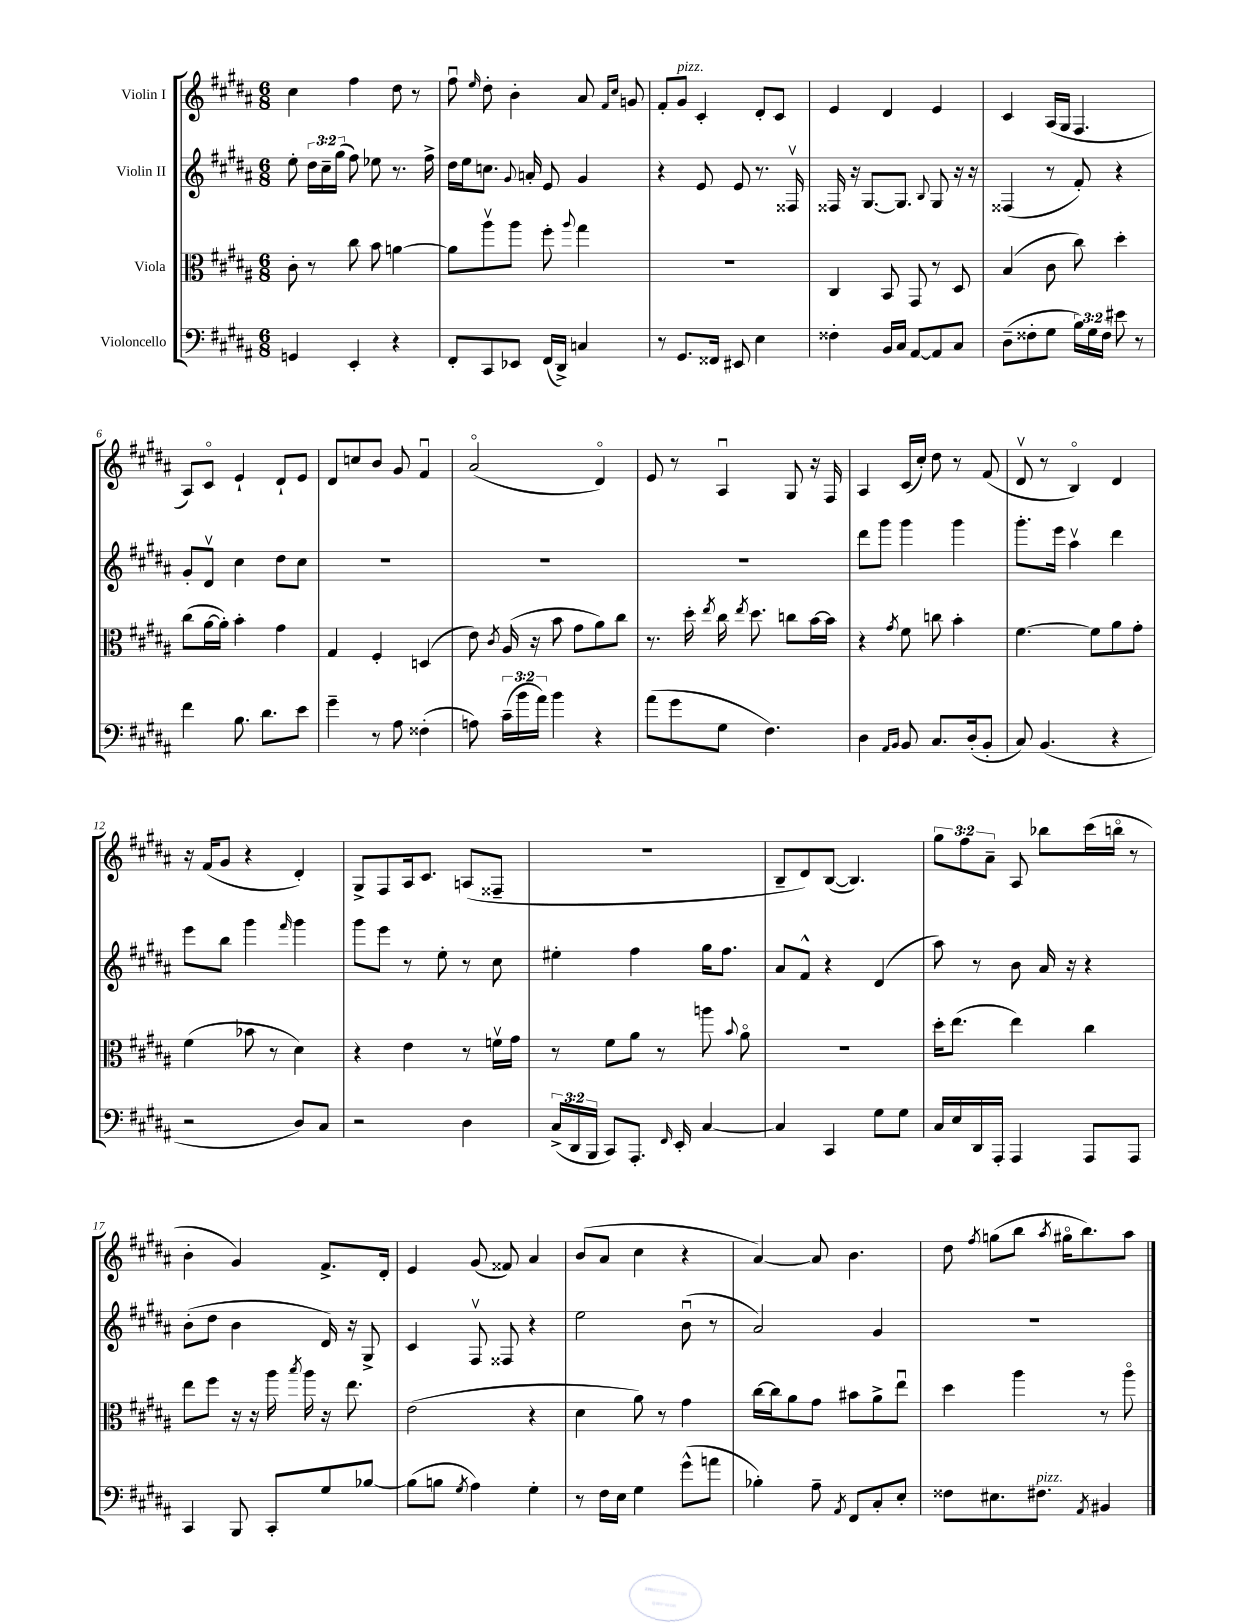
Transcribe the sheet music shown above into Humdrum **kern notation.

**kern	**kern	**kern	**kern
*part4	*part3	*part2	*part1
*staff4	*staff3	*staff2	*staff1
*I"Violoncello	*I"Viola	*I"Violin II	*I"Violin I
*clefF4	*clefC3	*clefG2	*clefG2
*k[f#c#g#d#a#]	*k[f#c#g#d#a#]	*k[f#c#g#d#a#]	*k[f#c#g#d#a#]
*M6/8	*M6/8	*M6/8	*M6/8
=1	=1	=1	=1
4GGn/	8c#'\	8ee'\	4cc#\
.	8r	24dd#\LL	.
.	.	24cc#~\	.
.	.	(24gg#\JJ	.
4EE'/	8cc#\	8ff#\)	4ff#\
.	8b\	8ee-X\	.
4r	[4an\	8.r	8dd#\
.	.	.	8r
.	.	16ff#^\	.
=2	=2	=2	=2
8FF#'/L	8a\L]	16dd#\LL	8ff#u\
.	.	16ee\J	.
.	.	.	16qqee/
8CC#/	8aa#v\	8.ccn\J	8dd#'\
8EE-X/J	8aa#\J	.	4b'\
.	.	8qqg#/	.
.	.	16an'/	.
(16FF#/LL	8ff#'\	8e/	.
16DD#^/JJ)	.	.	.
.	8qqaa#/	.	.
4Cn/	4gg#\	4g#/	8a#/
.	.	.	16qqf#/LL
.	.	.	16qqcc#/JJ
.	.	.	8gn/
=3	=3	=3	=3
8r	2.r	4r	8f#'/L
!	!	!	!LO:TX:a:i:t=pizz.
8.GG#/L	.	.	8g#/J
.	.	8e/	4c#'/
16FF##X/Jk	.	.	.
8EE#X/	.	8e/	.
4E\	.	8.r	8d#'/L
.	.	.	8c#/J
.	.	16F##Xv/	.
=4	=4	=4	=4
4F##X'\	4C#/	16F##X/	4e/
.	.	16r	.
.	.	[8.G#/L	.
16BB/LL	8BB/	.	4d#/
16C#/JJ	.	8.G#/J]	.
[8AA#/L	8GG#/	.	.
.	.	8qqB/	.
8AA#/]	8r	8G#/	4e/
8C#/J	8D#/	16r	.
.	.	16r	.
=5	=5	=5	=5
(8D#~\L	(4B/	(4F##X/	4c#/
8F##X'\	.	.	.
8G#\J	8c#\	8r	(16A#/LL
.	.	.	16G#/JJ
24B\LL)	8cc#\)	8f#'/)	4.F#/
24G#\	.	.	.
24F##\JJ	.	.	.
8e#X\	4dd#'\	4r	.
8r	.	.	.
!!LO:LB:g=z
=6	=6	=6	=6
4f#\	(8cc#\L	8g#'/L	8A#/L)
.	[16a#\L	8d#v/J	8c#/J
.	16a#'\JJ])	.	.
8.B\	4b'\	4cc#\	4e`/
8.d#\L	.	.	.
.	4g#\	8dd#\L	8d#`/L
8e\J	.	8cc#\J	8e/J
=7	=7	=7	=7
4g#~\	4G#/	2.r	8d#/L
.	.	.	8ccn/
8r	4F#'/	.	8b/J
8A#\	.	.	8g#/
(4F##X'\	(4Dn/	.	4f#u/
=8	=8	=8	=8
8An\)	8e\)	2.r	(2a#/
.	8qc#/	.	.
(24c#~\LL	(16A#/	.	.
24b\	.	.	.
.	16r	.	.
24a#\JJ)	.	.	.
4b\	8b\	.	.
.	8g#\L	.	.
4r	8a#\)	.	4d#/)
.	8cc#\J	.	.
=9	=9	=9	=9
(8a#\L	8.r	2.r	8e/
8g#\	.	.	8r
.	16dd#'\	.	.
.	8qee/	.	.
8G#\J	16cc#\	.	4A#u/
.	8qee/	.	.
.	8.dd#\	.	.
4.F#\)	.	.	.
.	8ccn\L	.	8G#/
.	[16b\L	.	16r
.	16b\JJ]	.	16F#/
=10	=10	=10	=10
4D#\	4r	8ddd#\L	4A#/
.	.	8ggg#\J	.
16qqAA#/LL	.	.	.
16qqBB/JJ	8qg#/	.	.
8BB/	8f#\	4ggg#\	(16c#/LL
.	.	.	16cc#'/JJ)
8.C#/L	8ccn\	.	8dd#\
.	4b'\	4ggg#\	8r
(16D#'/k	.	.	.
8BB'/J	.	.	(8f#/
=11	=11	=11	=11
8C#/)	[4.f#\	8.ggg#'\L	8d#v/
(4.BB/	.	.	8r
.	.	16eee\Jk	.
.	.	4aa#v\	4B/)
.	8f#\L]	.	.
4r	8a#\	4ddd#\	4d#/
.	8g#'\J	.	.
!!LO:LB:g=z
=12	=12	=12	=12
2r	(4f#\	8eee\L	16r
.	.	.	(16f#/KL
.	.	8bb\J	8g#/J
.	8b-X\	4ggg#\	4r
.	8r	.	.
.	.	16qqfff#/	.
8D#/L)	4d#\)	4ggg#\	4d#'/)
8C#/J	.	.	.
=13	=13	=13	=13
2r	4r	8ggg#\L	8G#^/L
.	.	8eee\J	8F#/
.	4e\	8r	16A#/k
.	.	.	8.c#/J
.	.	8ee'\	.
4D#\	8r	8r	(8An/L
.	16fnv\LL	8cc#\	8F##X~/J
.	16g#\JJ	.	.
=14	=14	=14	=14
(24C#^/LL	8r	4ee#X'\	2.r
24DD#/	.	.	.
24BBB/JJ	.	.	.
8CC#/L)	8f#\L	.	.
8.AAA#'/J	8a#\J	4ff#\	.
.	8r	.	.
16qqFF#/	.	.	.
16EE'/	.	.	.
[4C#/	8aan\	16gg#\KL	.
.	.	8.ff#\J	.
.	8qqb/	.	.
.	8a#\	.	.
=15	=15	=15	=15
4C#/]	2.r	8a#/L	8B~/L
.	.	8f#^^/J	8d#/)
4CC#/	.	4r	([8B/J
.	.	.	4.B/])
8G#\L	.	(4d#/	.
8G#\J	.	.	.
=16	=16	=16	=16
16C#/LL	16dd#'\KL	8aa#\)	12gg#\L
16E/	(8.ee\J	.	.
.	.	.	12ff#\
16DD#/	.	8r	.
.	.	.	12a#~\J
16AAA#'/JJ	.	.	.
4AAA#/	4ee\)	8b\	8A#/
.	.	16a#/	8bb-X\L
.	.	16r	.
8AAA#/L	4cc#\	4r	(16ccc#\L
.	.	.	16bbn\JJ
8AAA#/J	.	.	8r
!!LO:LB:g=z
=17	=17	=17	=17
4CC#/	8ee\L	(8b'\L	4b'\
.	8ff#\J	8dd#\J	.
8BBB/	16r	4b\	4g#/)
.	16r	.	.
8CC#'/L	16aa#\	.	.
.	8qbb/	.	.
.	16aa#\	.	.
8G#/	16r	16d#/)	8.f#^/L
.	8.ee\	16r	.
[8B-X/J	.	8G#^/	.
.	.	.	16d#'/Jk
=18	=18	=18	=18
(8B-\L]	(2e\	4c#/	4e/
8Bn\J	.	.	.
8qG#/	.	.	.
4A#\)	.	8F#v/	(8g#/
.	.	8F##X/	8f##X/)
4G#'\	4r	4r	4a#/
=19	=19	=19	=19
8r	4d#\	2ee\	(8b/L
16F#\LL	.	.	8a#/J
16E\JJ	.	.	.
4G#\	8a#\)	.	4cc#\
.	8r	.	.
(8g#^^\L	4g#\	(8bu\	4r
8an\J	.	8r	.
=20	=20	=20	=20
4B-X'\)	[16cc#\LL	2a#/)	[4a#/)
.	16cc#\J]	.	.
.	8a#\	.	.
8A#~\	8g#\J	.	8a#/]
8qAA#/	.	.	.
8FF#/L	8b#X\L	.	4.b\
8C#'/	8a#^\	4g#/	.
8E'/J	8eeu\J	.	.
=21	=21	=21	=21
8F##X\L	4dd#\	2.r	8dd#\
.	.	.	8qff#/
8.E#X\	.	.	(8ggn\L
.	4aa#\	.	8bb\J
!LO:TX:a:i:t=pizz.	!	!	!
8.F#X\J	.	.	.
.	.	.	8qaa#/
.	.	.	16gg#X\KL
.	.	.	8.bb\)
8qAA#/	.	.	.
4BB#X/	8r	.	.
.	8aa#\	.	8aa#\J
==	==	==	==
*-	*-	*-	*-
